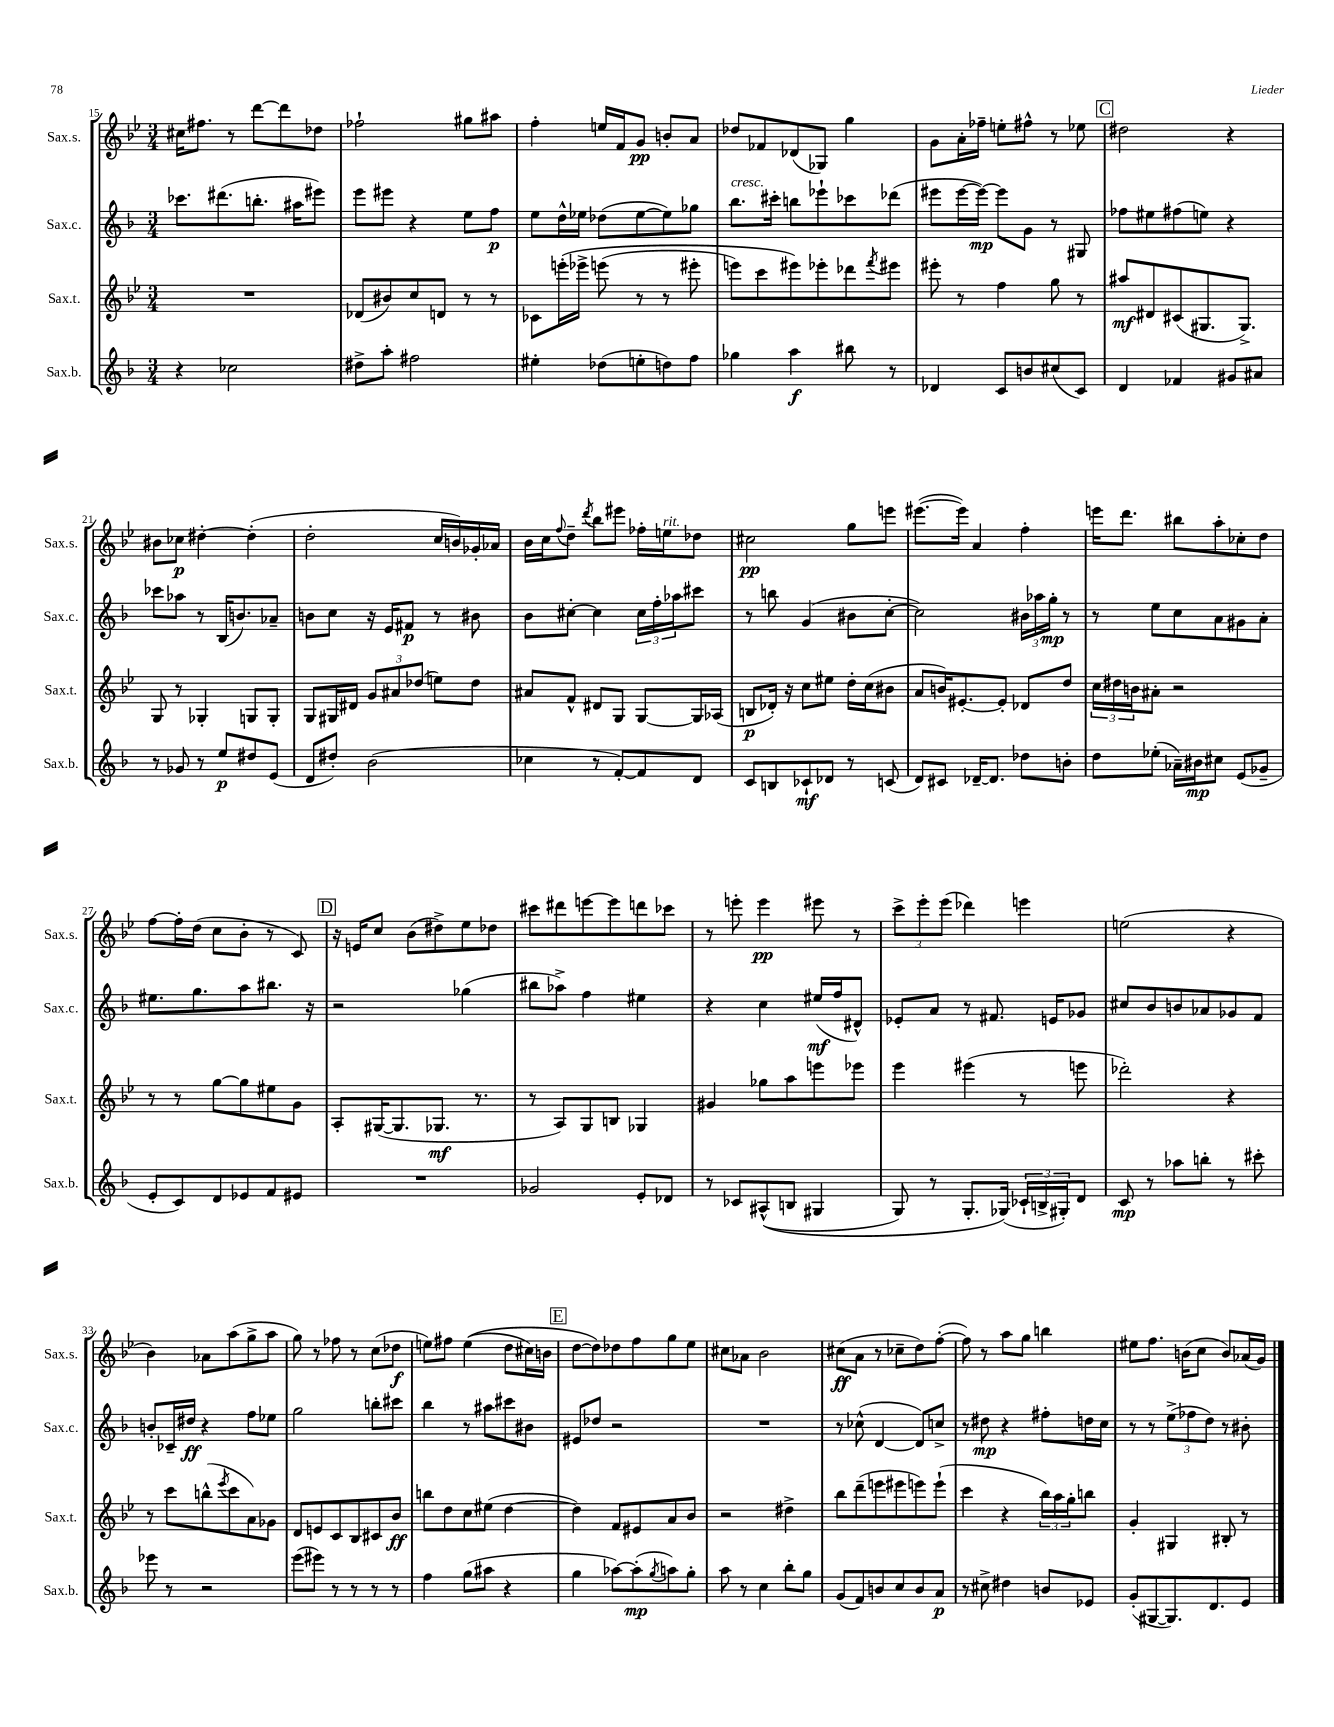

**kern	**dynam	**kern	**dynam	**kern	**dynam	**kern	**dynam
*part4	*part4	*part3	*part3	*part2	*part2	*part1	*part1
*staff4	*staff4	*staff3	*staff3	*staff2	*staff2	*staff1	*staff1
*I"Sax.b.	*	*I"Sax.t.	*	*I"Sax.c.	*	*I"Sax.s.	*
*I'Sax.b.	*	*I'Sax.t.	*	*I'Sax.c.	*	*I'Sax.s.	*
*clefG2	*	*clefG2	*	*clefG2	*	*clefG2	*
*k[b-]	*	*k[b-e-]	*	*k[b-]	*	*k[b-e-]	*
*M3/4	*	*M3/4	*	*M3/4	*	*M3/4	*
=15	=15	=15	=15	=15	=15	=15	=15
4r	.	2.r	.	8.ccc-X\L	.	16cc#X\KL	.
.	.	.	.	.	.	8.ff#X\J	.
.	.	.	.	(8.ddd#X\	.	.	.
2cc-X\	.	.	.	.	.	8r	.
.	.	.	.	8.bbn'\J	.	[8ddd\L	.
.	.	.	.	.	.	8ddd\]	.
.	.	.	.	16aa#X\KL	.	.	.
.	.	.	.	8eee#X\J)	.	8dd-X\J	.
=16	=16	=16	=16	=16	=16	=16	=16
8dd#X^\L	.	(8d-X/L	.	8eee\L	.	2ff-X`\	.
8aa'\J	.	8b#X/)	.	8eee#X\J	.	.	.
2ff#X\	.	8cc/	.	4r	.	.	.
.	.	8dn/J	.	.	.	.	.
.	.	8r	.	8ee\L	.	8gg#X\L	.
.	.	8r	.	8ff\J	p	8aa#X\J	.
=17	=17	=17	=17	=17	=17	=17	=17
4ee#X'\	.	8c-X\L	.	8ee\L	.	4ff'\	.
.	.	(16eeen'\L	.	16dd^^\L	.	.	.
.	.	16eee-X^\JJ	.	16ee-X\JJ	.	.	.
(8dd-X\L	.	(8eeen\	.	(8dd-X\L	.	16een/LL	.
.	.	.	.	.	.	16f/J	.
8een'\	.	8r	.	[8ee-\	.	8g/J	pp
8ddn\)	.	8r	.	8ee-\])	.	8bn'/L	.
8ff\J	.	8eee#X'\	.	8gg-X\J	.	8a/J	.
=18	=18	=18	=18	=18	=18	=18	=18
!	!	!	!	!LO:TX:a:i:t=cresc.	!	!	!
4gg-X\	.	8eeen\L)	.	8.bb-\L	.	8dd-X/L	.
.	.	8ccc\	.	.	.	8f-X/	.
.	.	.	.	16ccc#X'\Jk	.	.	.
4aa\	f	8eee#X\)	.	8bbn\L	.	(8d-X/	.
.	.	8eee-X'\	.	8eee-X`\	.	8G-X/J)	.
8bb#X\	.	8ddd-X\	.	8ccc-X\	.	4gg\	.
.	.	8qfff/	.	.	.	.	.
8r	.	8eee#X\J	.	(8ddd-X\J	.	.	.
=19	=19	=19	=19	=19	=19	=19	=19
4d-X/	.	8eee#X'\	.	8eee#X\L	.	8g\L	.
.	.	8r	.	[16eee#\L	.	16a'\L	.
.	.	.	.	16eee#\JJ_)	mp	16ff-X~\JJ	.
8c/L	.	4ff\	.	8eee#\L]	.	8een'\L	.
8bn/	.	.	.	8g\J	.	8ff#X^^\J	.
(8cc#X/	.	8gg\	.	8r	.	8r	.
8c/J)	.	8r	.	8G#X/	.	8ee-X\	.
!!LO:REH:place=s1:t=C
=20	=20	=20	=20	=20	=20	=20	=20
4d/	.	8aa#X/L	mf	8ff-X\L	.	2dd#X\	.
.	.	8d#X/	.	8ee#X\	.	.	.
4f-X/	.	(8c#X/	.	(8ff#X\	.	.	.
.	.	8.G#X/	.	8een\J)	.	.	.
8g#X/L	.	.	.	4r	.	4r	.
.	.	8.G#^/J)	.	.	.	.	.
8a#X/J	.	.	.	.	.	.	.
!!LO:LB:g=z
=21	=21	=21	=21	=21	=21	=21	=21
8r	.	8G/	.	8ccc-X\L	.	8b#X\L	.
8g-X/	.	8r	.	8aa-X\J	.	8cc-X\J	p
8r	.	4G-X'/	.	8r	.	[4dd#X'\	.
8ee/L	p	.	.	(16B-/KL	.	.	.
.	.	.	.	8.bn/)	.	.	.
8dd#X/	.	8Gn/L	.	.	.	(4dd#'\]	.
(8e/J	.	8G'/J	.	8a-X~/J	.	.	.
=22	=22	=22	=22	=22	=22	=22	=22
8d/L	.	8G/L	.	8bn\L	.	2dd'\	.
8dd#X'/J)	.	16G#X/L	.	8cc\J	.	.	.
.	.	16d#X/JJ	.	.	.	.	.
(2b-\	.	12g/L	.	16r	.	.	.
.	.	.	.	16e/KL	.	.	.
.	.	12a#X/	.	.	.	.	.
.	.	.	.	8f#X/J	p	.	.
.	.	(12dd-X/J	.	.	.	.	.
.	.	8een\L)	.	8r	.	16cc/LL	.
.	.	.	.	.	.	16bn/)	.
.	.	8dd-\J	.	8b#X\	.	16g-X'/	.
.	.	.	.	.	.	16a-X/JJ	.
=23	=23	=23	=23	=23	=23	=23	=23
4cc-X\	.	8a#X/L	.	8b-\L	.	16b-\LL	.
.	.	.	.	.	.	16cc\J	.
.	.	.	.	.	.	8qqff/	.
.	.	8f^^/J	.	[8cc#X'\J	.	8dd~\J	.
.	.	.	.	.	.	8qddd/	.
8r	.	8d#X/L	.	4cc#\]	.	8bb-\L	.
[8f'/L)	.	8G/J	.	.	.	8eee#X\J	.
8f/]	.	[8G/L	.	24cc#\LL	.	16ff-X'\LL	.
.	.	.	.	24ff'\	.	.	.
!	!	!	!	!	!	!LO:TX:a:i:t=rit.	!
.	.	.	.	.	.	16een\J	.
.	.	.	.	24aa-X\J	.	.	.
8d/J	.	16G/L]	.	8ccc#X\J	.	8dd-X\J	.
.	.	(16A-X/JJ	.	.	.	.	.
=24	=24	=24	=24	=24	=24	=24	=24
8c/L	.	8Bn/L	p	8r	.	2cc#X\	pp
8Bn/	.	16d-X'/Jk)	.	8bbn\	.	.	.
.	.	16r	.	.	.	.	.
8c-X`/	mf	8cc\L	.	(4g/	.	.	.
8d-X/J	.	8ee#X\J	.	.	.	.	.
8r	.	16dd'\LL	.	8b#X\L	.	8gg\L	.
.	.	(16cc\J	.	.	.	.	.
(8cn/	.	8b#X\J	.	[8cc'\J	.	8eeen\J	.
=25	=25	=25	=25	=25	=25	=25	=25
8d/L)	.	8a/L	.	2cc\])	.	([8.eee#X\L	.
8c#X/J	.	16bn/K)	.	.	.	.	.
.	.	[8.e#X'/	.	.	.	16eee#\Jk])	.
[16d-X~/KL	.	.	.	.	.	4a/	.
8.d-/J]	.	.	.	.	.	.	.
.	.	8e#'/J]	.	.	.	.	.
8dd-X\L	.	8d-X/L	.	24b#X\LL	.	4ff'\	.
.	.	.	.	24aa-X\	.	.	.
.	.	.	.	24gg'\JJ	mp	.	.
8bn'\J	.	8dd/J	.	8r	.	.	.
=26	=26	=26	=26	=26	=26	=26	=26
8dd\L	.	24cc\LL	.	8r	.	16eeen\KL	.
.	.	24dd#X\	.	.	.	.	.
.	.	.	.	.	.	8.ddd\J	.
.	.	24bn\J	.	.	.	.	.
(8ee-X'\J	.	8a#X'\J	.	8ee\L	.	.	.
16a-X~\LL)	.	2r	.	8cc\	.	8bb#X\L	.
16b#X\J	mp	.	.	.	.	.	.
8cc#X\J	.	.	.	8a\	.	8aa'\	.
(8e/L	.	.	.	8g#X\	.	8cc-X'\	.
8g-X~/J	.	.	.	8a'\J	.	8dd\J	.
!!LO:LB:g=z
=27	=27	=27	=27	=27	=27	=27	=27
8e'/L	.	8r	.	8.ee#X\L	.	[8ff\L	.
8c/)	.	8r	.	.	.	16ff'\L]	.
.	.	.	.	8.gg\	.	(16dd\JJ	.
8d/	.	[8gg\L	.	.	.	8cc\L	.
8e-X/	.	8gg\]	.	8aa\	.	8b-'\J	.
8f/	.	8ee#X\	.	8.bb#X\J	.	8r	.
8e#X/J	.	8g\J	.	.	.	8c/)	.
.	.	.	.	16r	.	.	.
!!LO:REH:place=s1:t=D
=28	=28	=28	=28	=28	=28	=28	=28
2.r	.	8A'/L	.	2r	.	16r	.
.	.	.	.	.	.	16en/KL	.
.	.	([16G#X/K	.	.	.	8cc/J	.
.	.	8.G#/]	.	.	.	.	.
.	.	.	.	.	.	(8b-\L	.
.	.	8.G-X/J	mf	.	.	8dd#X^\)	.
.	.	.	.	(4gg-X\	.	8ee-\	.
.	.	8.r	.	.	.	.	.
.	.	.	.	.	.	8dd-X\J	.
=29	=29	=29	=29	=29	=29	=29	=29
2g-X/	.	8r	.	8bb#X\L	.	8ccc#X\L	.
.	.	8A/L)	.	8aa-X^\J)	.	8ddd#X\	.
.	.	8G/	.	4ff\	.	[8eeen\	.
.	.	8Bn/J	.	.	.	8eee\]	.
8e'/L	.	4G-X/	.	4ee#X\	.	8dddn\	.
8d-X/J	.	.	.	.	.	8ccc-X\J	.
=30	=30	=30	=30	=30	=30	=30	=30
8r	.	4g#X/	.	4r	.	8r	.
8c-X/L	.	.	.	.	.	8eeen'\	.
((8A#X^^/	.	8gg-X\L	.	4cc\	.	4eee\	pp
8Bn/J	.	8aa\	.	.	.	.	.
4G#X/	.	8eeen\	.	(16ee#X/LL	mf	8eee#X\	.
.	.	.	.	16ff/J	.	.	.
.	.	8eee-X\J	.	8d#X^^/J)	.	8r	.
=31	=31	=31	=31	=31	=31	=31	=31
8G/)	.	4eee-\	.	8e-X'/L	.	12ccc^\L	.
.	.	.	.	.	.	12eee-'\	.
8r	.	.	.	8a/J	.	.	.
.	.	.	.	.	.	(12eee-\J	.
8.G'/L	.	(4eee#X\	.	8r	.	4ddd-X\)	.
.	.	.	.	8.f#X/	.	.	.
(16G-X/Jk)	.	.	.	.	.	.	.
24c-X`/LL	.	8r	.	.	.	4eeen\	.
24Bn^/	.	.	.	.	.	.	.
.	.	.	.	16en/KL	.	.	.
24G#X'/J)	.	.	.	.	.	.	.
8d/J	.	8eeen\	.	8g-X/J	.	.	.
=32	=32	=32	=32	=32	=32	=32	=32
8c/	mp	2ddd-X'\)	.	8cc#X/L	.	(2een\	.
8r	.	.	.	8b-/	.	.	.
8aa-X\L	.	.	.	8bn/	.	.	.
8bbn'\J	.	.	.	8a-X/	.	.	.
8r	.	4r	.	8g-X/	.	4r	.
8ccc#X'\	.	.	.	8f/J	.	.	.
!!LO:LB:g=z
=33	=33	=33	=33	=33	=33	=33	=33
8eee-X\	.	8r	.	8bn'/L	.	4b-\)	.
8r	.	8ccc\L	.	16c-X~/L	.	.	.
.	.	.	.	16dd#X/JJ	ff	.	.
2r	.	(8bbn^^\	.	4r	.	8a-X\L	.
.	.	8qeee-/	.	.	.	.	.
.	.	8ccc\	.	.	.	(8aa\	.
.	.	8a\)	.	8ff\L	.	8gg^\	.
.	.	8g-X\J	.	8ee-X\J	.	8aa\J	.
=34	=34	=34	=34	=34	=34	=34	=34
(8eee\L	.	8d/L	.	2gg\	.	8gg\)	.
8eee#X\J)	.	8en/	.	.	.	8r	.
8r	.	8c/	.	.	.	8ff-X\	.
8r	.	8B-/	.	.	.	8r	.
8r	.	8c#X/	.	8bbn'\L	.	(8cc\L	.
8r	.	8b-/J	ff	8ccc#X\J	.	8dd-X\J	f
=35	=35	=35	=35	=35	=35	=35	=35
4ff\	.	8bbn\L	.	4bb-\	.	8een\L)	.
.	.	8dd\	.	.	.	8ff#X\J	.
(8gg\L	.	8cc\	.	8r	.	((4ee\	.
8aa#X\J	.	(8ee#X\J	.	8aa#X\L	.	.	.
4r	.	[4dd\	.	8ccc#X\	.	8dd\L	.
.	.	.	.	8b#X\J	.	16cc#X\L)	.
.	.	.	.	.	.	16bn\JJ	.
!!LO:REH:place=s1:t=E
=36	=36	=36	=36	=36	=36	=36	=36
4gg\	.	4dd\])	.	8e#X/L	.	[8dd\L	.
.	.	.	.	8dd-X/J	.	8dd\])	.
[8aa-X\L)	.	8f/L	.	2r	.	8dd-X\	.
(8aa-'\]	mp	8e#X/	.	.	.	8ff\	.
8qgg/	.	.	.	.	.	.	.
8aan\)	.	8a/	.	.	.	8gg\	.
8gg'\J	.	8b-/J	.	.	.	8ee-\J	.
=37	=37	=37	=37	=37	=37	=37	=37
8aa\	.	2r	.	2.r	.	8cc#X\L	.
8r	.	.	.	.	.	8a-X\J	.
4cc\	.	.	.	.	.	2b-\	.
8bb-'\L	.	4dd#X^\	.	.	.	.	.
8gg\J	.	.	.	.	.	.	.
=38	=38	=38	=38	=38	=38	=38	=38
(8g/L	.	8bb-\L	.	8r	.	(8cc#X\L	ff
8f/)	.	(8ddd~\	.	(8cc-X^^\	.	8a\J	.
8bn/	.	8eeen\	.	[4d/	.	8r	.
8cc/	.	8eee#X\	.	.	.	8cc-X~\L	.
8b/	.	8eeen\)	.	8d/L])	.	8dd\)	.
8a/J	p	(8eee`\J	.	8ccn^/J	.	([8ff'\J	.
=39	=39	=39	=39	=39	=39	=39	=39
8r	.	4ccc\	.	8r	.	8ff\])	.
8cc#X^\	.	.	.	8dd#X\	mp	8r	.
4dd#X\	.	4r	.	4r	.	8aa\L	.
.	.	.	.	.	.	8gg\J	.
8bn/L	.	24bb-\LL)	.	8ff#X'\L	.	4bbn\	.
.	.	24aa\	.	.	.	.	.
.	.	24gg'\J	.	.	.	.	.
8e-X/J	.	8bbn\J	.	16ddn\L	.	.	.
.	.	.	.	16cc\JJ	.	.	.
=40	=40	=40	=40	=40	=40	=40	=40
(8g'/L	.	4g'/	.	8r	.	8ee#X\L	.
[8G#X/	.	.	.	8r	.	8.ff\J	.
8.G#/])	.	4G#X/	.	(12ee^\L	.	.	.
.	.	.	.	.	.	(16bn\KL	.
.	.	.	.	12ff-X\	.	.	.
.	.	.	.	.	.	8cc\J	.
.	.	.	.	12dd\J)	.	.	.
8.d/	.	.	.	.	.	.	.
.	.	8B#X'/	.	8r	.	8b/L)	.
8e/J	.	8r	.	8b#X'\	.	(16a-X/L	.
.	.	.	.	.	.	16g/JJ)	.
==	==	==	==	==	==	==	==
*-	*-	*-	*-	*-	*-	*-	*-
